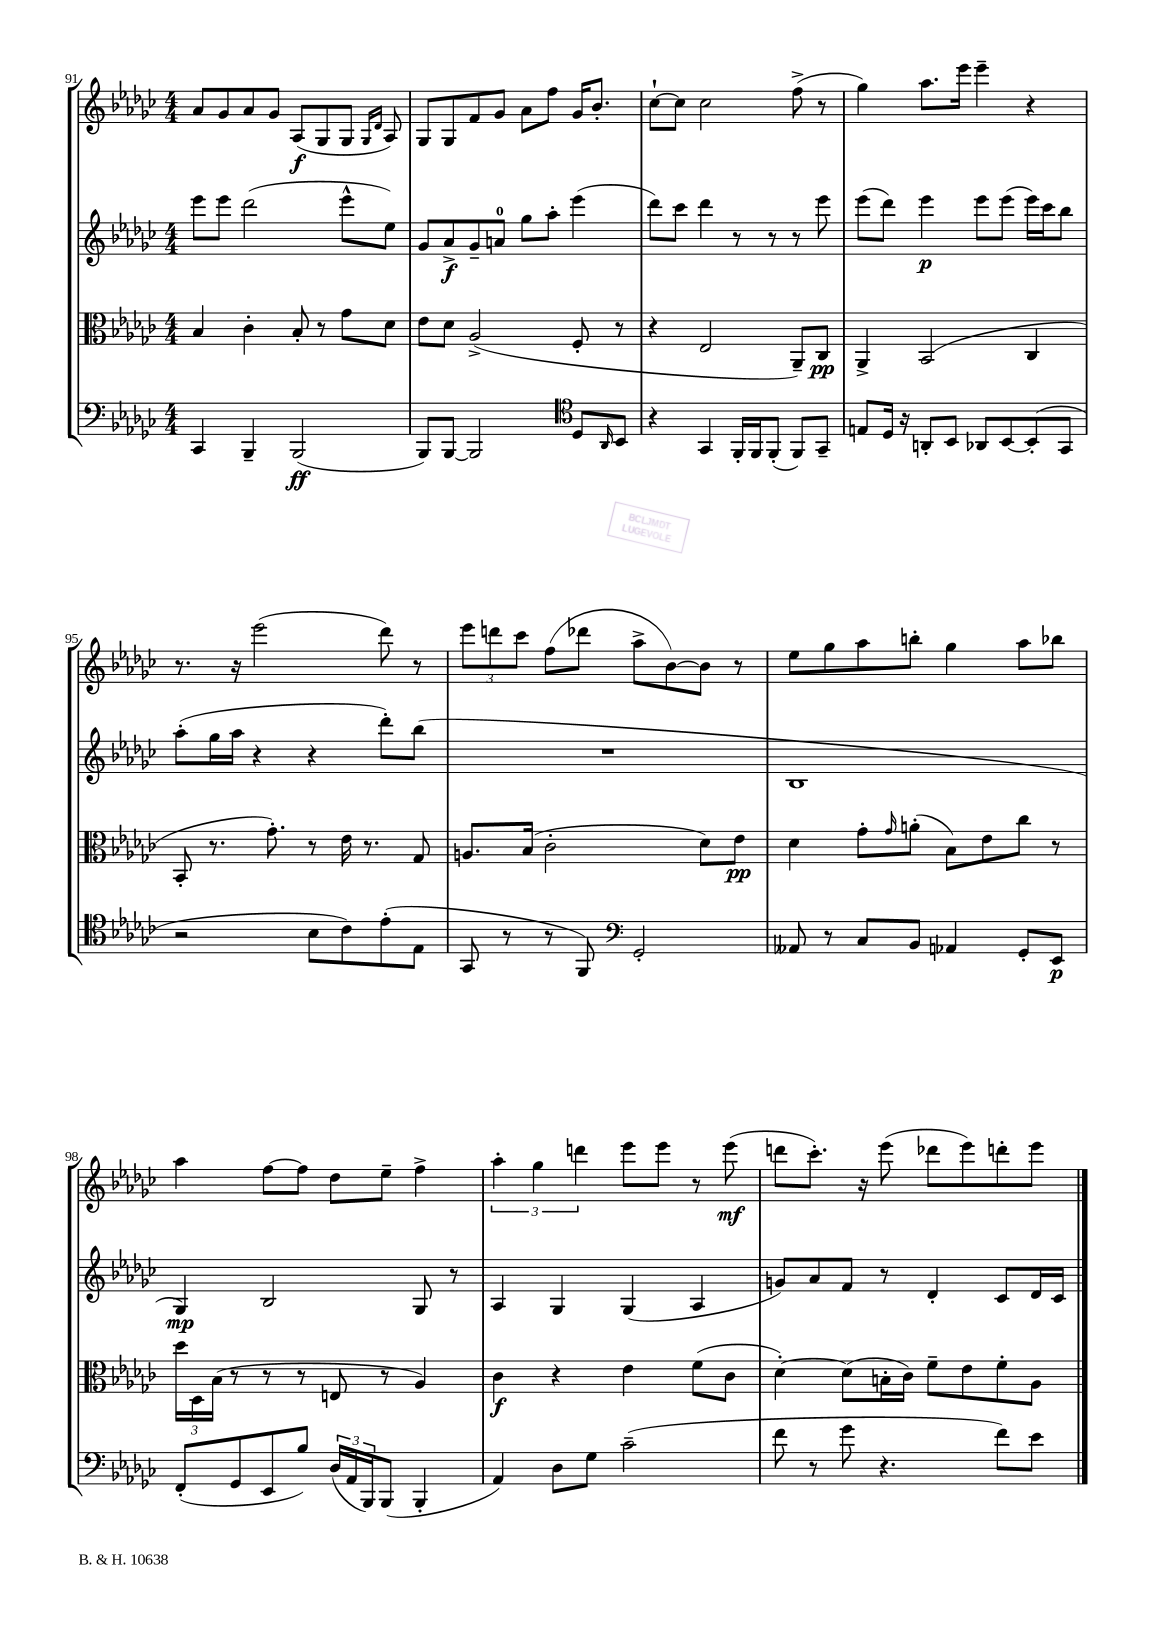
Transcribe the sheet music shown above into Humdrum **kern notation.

**kern	**kern	**kern	**kern
*staff4	*staff3	*staff2	*staff1
*clefF4	*clefC3	*clefG2	*clefG2
*k[b-e-a-d-g-c-]	*k[b-e-a-d-g-c-]	*k[b-e-a-d-g-c-]	*k[b-e-a-d-g-c-]
*M4/4	*M4/4	*M4/4	*M4/4
4CC-	4B-	8eee-	8a-
.	.	8eee-	8g-
4BBB-~	4c-'	(2ddd-	8a-
.	.	.	8g-
(2BBB-	8B-'	.	(8A-
.	8r	.	8G-
.	8g-	8eee-^^	8G-
.	.	.	16qqG-
.	.	.	16qqd-
.	8d-	8ee-)	8A-)
=	=	=	=
8BBB-)	8e-	8g-	8G-
[8BBB-	8d-	8a-^	8G-
2BBB-]	(2A-^	8g-~	8f
.	.	8a	8g-
.	.	8gg-	8a-
.	.	8aa-'	8ff
*clefC4	*	*	*
8D-	8F'	(4eee-	16g-
.	.	.	8.b-'
16qqAA-	.	.	.
8BB-	8r	.	.
=	=	=	=
4r	4r	8ddd-)	[8cc-`
.	.	8ccc-	8cc-]
4GG-	2E-	4ddd-	2cc-
16FF'	.	8r	.
16FF	.	.	.
(8FF'	.	8r	.
8FF)	8AA-~)	8r	(8ff^
8GG-~	8C-	8eee-	8r
=	=	=	=
8E	4AA-^	(8eee-	4gg-)
16D-	.	8ddd-)	.
16r	.	.	.
8AA'	(2BB-	4eee-	8.aa-
8BB-	.	.	.
.	.	.	16eee-
8AA-	.	8eee-	4eee-~
[8BB-	.	(8eee-	.
(8BB-']	4C-	16eee-)	4r
.	.	16ccc-	.
8GG-	.	8bb-	.
=	=	=	=
2r	8BB-'	(8aa-'	8.r
.	8.r	16gg-	.
.	.	16aa-	16r
.	.	4r	(2eee-
.	8.g-')	.	.
8B-	8r	4r	.
8c-)	16e-	.	.
.	8.r	.	.
(8e-'	.	8ddd-')	8ddd-)
8E-	8G-	(8bb-	8r
=	=	=	=
8GG-	8.A	1r	12eee-
.	.	.	12ddd
8r	.	.	.
.	.	.	12ccc-
.	(16B-	.	.
8r	2c-'	.	(8ff
8FF)	.	.	8ddd-
*clefF4	*	*	*
2GG-'	.	.	8aa-^
.	.	.	[8b-)
.	8d-)	.	8b-]
.	8e-	.	8r
=	=	=	=
8AA--	4d-	1B-	8ee-
8r	.	.	8gg-
8C-	8g-'	.	8aa-
.	16qqg-	.	.
8BB-	(8a'	.	8bb'
4AA-	8B-)	.	4gg-
.	8e-	.	.
8GG-'	8cc-	.	8aa-
8EE-	8r	.	8bb-
=	=	=	=
(8FF'	24dd-	4G-)	4aa-
.	24D-	.	.
.	(24B-	.	.
8GG-	8r	.	.
8EE-	8r	2B-	[8ff
8B-)	8r	.	8ff]
(24D-	8E	.	8dd-
24AA-	.	.	.
24BBB-)	.	.	.
(8BBB-	8r	.	8ee-~
4BBB-'	4A-)	8G-	4ff^
.	.	8r	.
=	=	=	=
4AA-)	4c-	4A-	6aa-'
.	.	.	6gg-
8D-	4r	4G-	.
.	.	.	6ddd
8G-	.	.	.
(2c-~	4e-	(4G-	8eee-
.	.	.	8eee-
.	(8f	4A-	8r
.	8c-	.	(8eee-
=	=	=	=
8f	[4d-')	8g)	8ddd
8r	.	8a-	8.ccc-')
8g-	(8d-]	8f	.
.	.	.	16r
4.r	16B'	8r	(8eee-
.	16c-)	.	.
.	8f~	4d-'	8ddd-
.	8e-	.	8eee-)
8f)	8f'	8c-	8ddd'
8e-	8A-	16d-	8eee-
.	.	16c-	.
==	==	==	==
*-	*-	*-	*-
